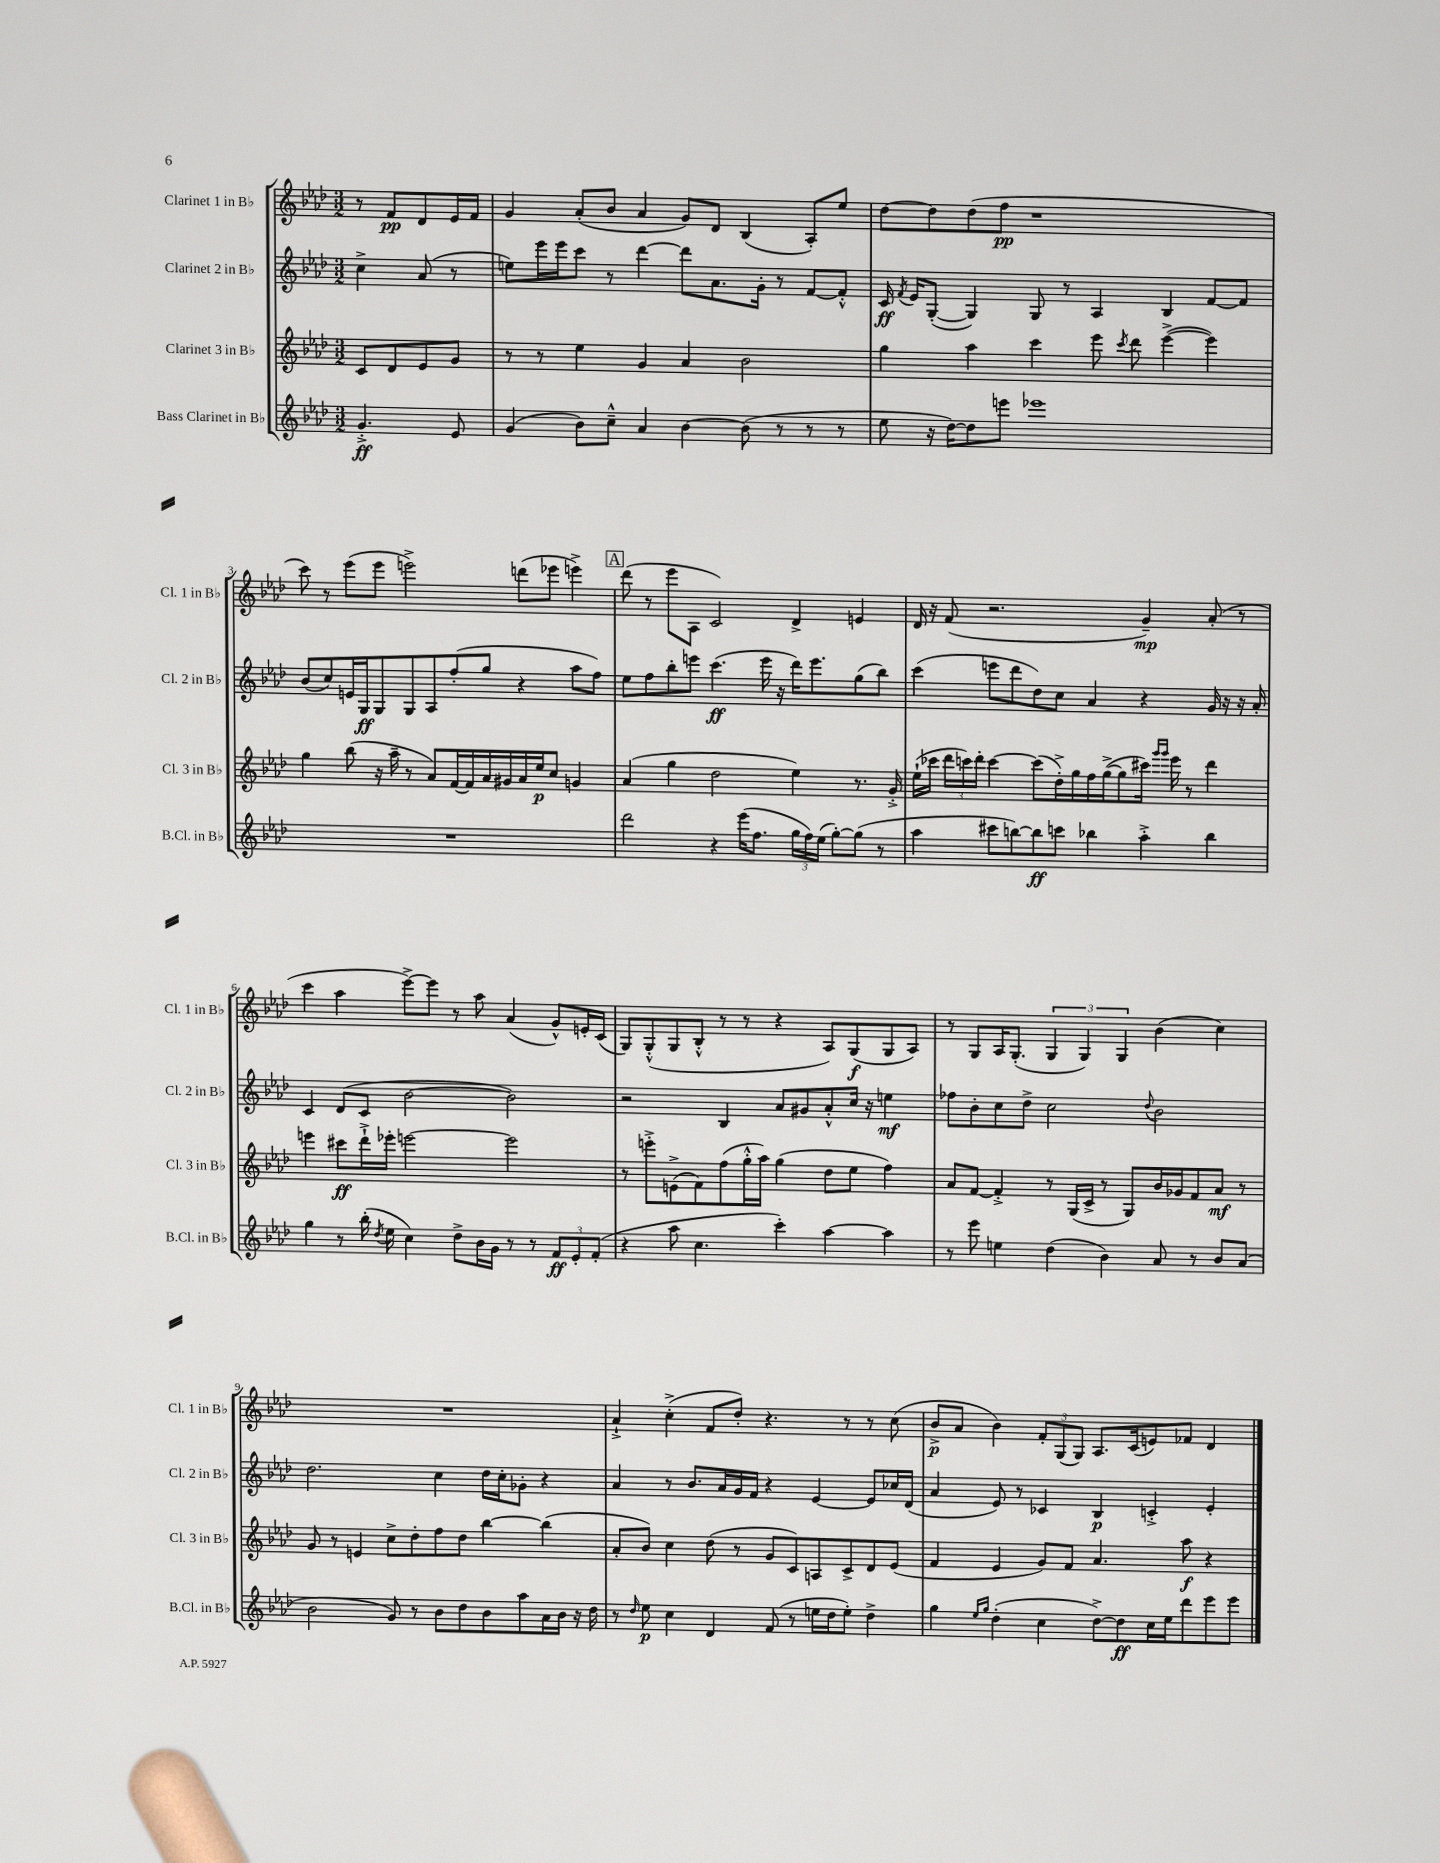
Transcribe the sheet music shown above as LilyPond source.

<<
\new StaffGroup <<
\new Staff = "s0" \with { instrumentName = "Clarinet 1 in Bb" shortInstrumentName = "Cl. 1 in Bb" } {
    \clef treble \key aes \major \numericTimeSignature \time 3/2 \partial 2
    \autoBeamOff r8 f'8[\pp des'8 ees'16 f'16] |
    g'4 aes'8[-.( bes'8] aes'4 g'8[) des'8] bes4( aes8[-.) ees''8] |
    des''8[~ des''8 des''8( f''8]\pp r1 |
    c'''8) r8 ees'''8[( ees'''8] e'''2->) d'''8[( ees'''8] e'''4->) |
    \mark \markup { \box "A" } des'''8( r8 ees'''8[ aes8] c'2) des'4-> e'4 |
    des'16 r16 f'8( r2. g'4--\mp) aes'8-.( r8 |
    c'''4 aes''4 ees'''8[~->) ees'''8] r8 aes''8 aes'4( g'8[-^) e'16-. c'16]( |
    g8[) g8-.-^( g8 bes8]-.-^ r8 r8 r4 aes8[) g8\f( g8 aes8]) |
    r8 g8[ aes16 g8.]-.( \tuplet 3/2 { g4 g4) g4 } bes'4( c''4) |
    R1. |
    aes'4-!-> c''4-.->( f'8[ des''8]-.) r4. r8 r8 c''8( |
    bes'8[->\p aes'8] bes'4) \tuplet 3/2 { f'8[-. g8( g8]) } aes8.[ c'16( e'8) fes'8] des'4 \bar "|." |
}
\new Staff = "s1" \with { instrumentName = "Clarinet 2 in Bb" shortInstrumentName = "Cl. 2 in Bb" } {
    \clef treble \key aes \major \numericTimeSignature \time 3/2 \partial 2
    \autoBeamOff c''4-> aes'8( r8 |
    e''8[) ees'''16 ees'''16 c'''8] r8 des'''4~ des'''8[ aes'8. g'16]-. r8 f'8[~ f'8]-.-^ |
    c'16\ff \acciaccatura { f'8 } ees'16[ g8]~-.( g4) g8 r8 aes4 bes4 f'8[~ f'8] |
    bes'8[( c''8) e'16 g16\ff g8 g8 aes8 f''8-.( g''8] r4 aes''8[ f''8]) |
    \mark \markup { \box "A" } ees''8[ f''8 bes''8-. e'''8] c'''4.\ff( e'''16 r16 des'''16[) e'''8. g''8( bes''8]) |
    c'''4( e'''8[ des'''8 des''8) c''8] aes'4 r4 g'16 r16 r16 aes'16-. |
    c'4 des'8[( c'8] bes'2~ bes'2) |
    r2 bes4 aes'8[ gis'8 aes'8-.-^ c''16] r16 e''4\mf |
    fes''8[ bes'8-. c''8 des''8]-> c''2 \appoggiatura { des''8 } bes'2 |
    des''2. c''4 des''16[ c''16-. ges'8]-. r4 |
    aes'4 r8 bes'8.[ aes'16 g'16 f'16] r4 ees'4~ ees'8[ ces''16 des'16]( |
    aes'4 ees'8) r8 ces'4 bes4\p c'4-.-> ees'4-. \bar "|." |
}
\new Staff = "s2" \with { instrumentName = "Clarinet 3 in Bb" shortInstrumentName = "Cl. 3 in Bb" } {
    \clef treble \key aes \major \numericTimeSignature \time 3/2 \partial 2
    \autoBeamOff c'8[ des'8 ees'8 g'8] |
    r8 r8 ees''4 g'4 aes'4 bes'2 |
    g''4 aes''4 c'''4 ees'''8 \acciaccatura { c'''8 } des'''8 ees'''4~->( ees'''4) |
    g''4 bes''8( r16 aes''16-- r8 aes'8[) f'16~ f'16 aes'16 gis'16 aes'16 ees''16\p c''8] g'4 |
    \mark \markup { \box "A" } aes'4( g''4 des''2 ees''4) r8. g'16-.-> |
    ees''16[-!( ces'''16] \tuplet 3/2 { des'''16[ c'''16) des'''16]-. } c'''4~ c'''8[( des''16-.->) g''16 f''16 g''16~->( g''8 cis'''16]) \grace { g'''16[ g'''16] } ees'''16 r8 des'''4 |
    e'''4 cis'''8[\ff des'''16-!-> ees'''16]-. e'''2~ e'''2 |
    r8 e'''8[-.-> e'8->( f'8) f''8( g''16-.-^ aes''16]) g''4( des''8[ ees''8] f''4) |
    aes'8[ f'8]~ f'4-.-> r8 g16[( c'16]-> r8 g8[) bes'16 ges'16 f'8 aes'8]\mf r8 |
    g'8 r8 e'4 c''8[-> des''8-. f''8 des''8] bes''4~ bes''4( |
    aes'8[-. bes'8]) c''4 des''8( r8 g'8[ c'8) a8 c'8-> des'8 ees'8]( |
    f'4 ees'4 g'8[) f'8] aes'4. aes''8\f r4 \bar "|." |
}
\new Staff = "s3" \with { instrumentName = "Bass Clarinet in Bb" shortInstrumentName = "B.Cl. in Bb" } {
    \clef treble \key aes \major \numericTimeSignature \time 3/2 \partial 2
    \autoBeamOff g'4.-.->\ff ees'8 |
    g'4( bes'8[) c''8]---^ aes'4 bes'4~ bes'8( r8 r8 r8 |
    ees''8 r16 des''16[~) des''8 e'''8] ees'''1 |
    R1. |
    \mark \markup { \box "A" } des'''2 r4 ees'''16[( f''8.] \tuplet 3/2 { g''16[ f''16) ees''16]( } g''8[~-.) g''8]( r8 |
    aes''4 cis'''8[ b''8~) b''8\ff c'''8] bes''4 aes''4-.-> bes''4 |
    g''4 r8 bes''16-.( \acciaccatura { des''8 } ees''16 c''4) des''8[-> bes'16 g'16] r8 r8 \tuplet 3/2 { f'8[\ff ees'8-. f'8]-.( } |
    r4 aes''8 c''4. c'''4-.) aes''4~ aes''4 |
    r8 ees'''8 e''4 des''4( bes'4) aes'8 r8 bes'8[ aes'8]( |
    bes'2 g'8) r8 bes'8[ des''8 bes'8 aes''8 aes'16 bes'16] r16 des''16 |
    r8 \grace { des''16 } ees''8\p c''4 des'4 f'8( r8 e''16[ des''16 e''8]-.) des''4-> |
    g''4 \grace { ees''16[ g''16] } des''4-.( c''4 des''8[~->) des''8\ff c''16 ees''16 des'''8 ees'''8 ees'''8] \bar "|." |
}
>>
>>
